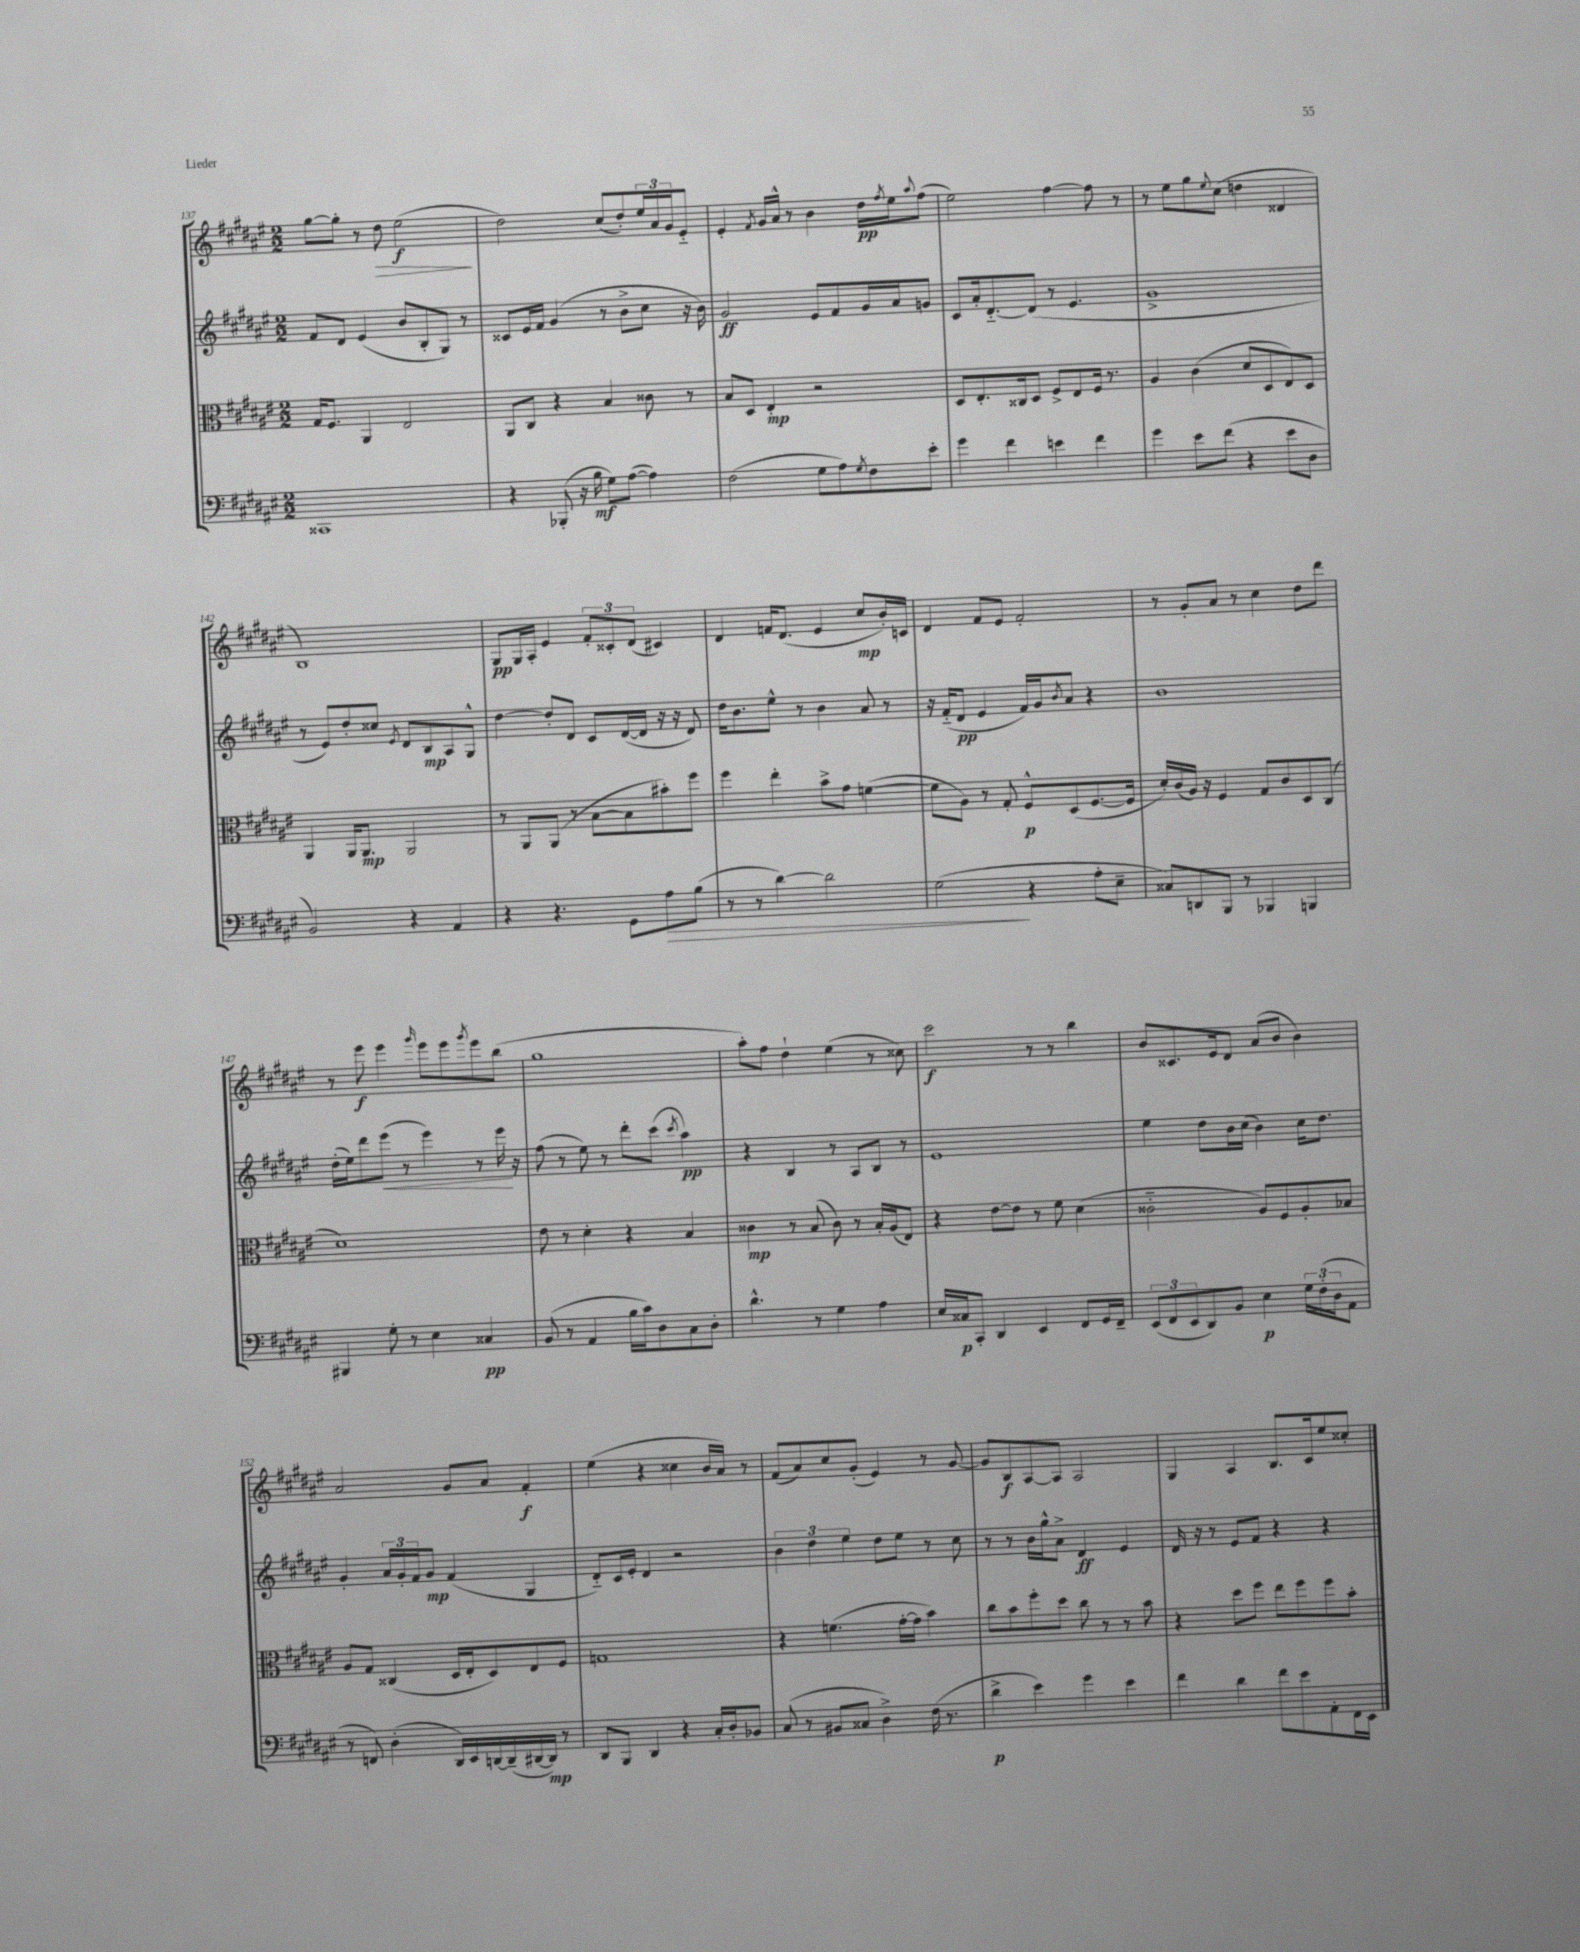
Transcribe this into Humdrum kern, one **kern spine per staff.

**kern	**kern	**kern	**kern
*staff4	*staff3	*staff2	*staff1
*clefF4	*clefC3	*clefG2	*clefG2
*k[f#c#g#d#a#e#]	*k[f#c#g#d#a#e#]	*k[f#c#g#d#a#e#]	*k[f#c#g#d#a#e#]
*M2/2	*M2/2	*M2/2	*M2/2
1CC##	16G#/LK	8f#/L	[8gg#\L
.	8.F#/J	.	.
.	.	8d#/J	8gg#'\]J
.	4AA#/	(4e#/	8r
.	.	.	8dd#\
.	2E#/	8b/L	(2ee#\
.	.	8B'/	.
.	.	8G#/J)	.
.	.	8r	.
=	=	=	=
4r	8AA#/L	8c##/L	2dd#\)
.	8C#/J	16e#/L	.
.	.	16f#/JJ	.
(8BBB-'/	4r	(4g#/	.
16r	.	.	.
16B\	.	.	.
8G#\L)	4B/	8r	(8cc#/L
([8A#\J	.	8b^\L	8dd#'/)
4A#\])	8c##\	8cc#\J	24ee#/L
.	.	.	24a#/
.	.	.	24g#/J
.	8r	16r	8e#'~/J
.	.	16b\)	.
=	=	=	=
(2F#\	8B/L	2g#/	4e#'/
.	8D#/J	.	.
.	.	.	8qf#/
.	4E#'/	.	16g#/LL
.	.	.	16a#^^/JJ
.	.	.	8r
8G#\L	2r	8e#/L	4b\
8A#\)	.	8f#/	.
8qG#/	.	.	.
8F#\	.	16g#/L	16dd#\LL
.	.	.	8qff#/
.	.	16a#/J	16ee#\J
.	.	.	8qqaa#/
8e#'\J	.	8g/J	(8ff#\J
=	=	=	=
4g#\	8D#/L	8c#/L	2ee#\)
.	8.E#'/	16a#'/k	.
.	.	[8.d#'~/	.
4f#\	.	.	.
.	16C##/k	.	.
.	8D#/J	(8d#/]J	.
4e\	8F#^/L	8r	[4ff#\
.	8E#/	4.e#/	.
4f#\	16F#/Jk	.	8ff#\]
.	8.r	.	.
.	.	.	8r
=	=	=	=
4g#\	4A#/	1g#^	8r
.	.	.	8ee#\L
8e#\L	(4c#\	.	8gg#\
.	.	.	8qqee#/
(8f#\J	.	.	(8cc#\J
4r	8d#/L	.	4dd\
.	8D#/	.	.
8e#\L	8E#/)	.	4d##/
8D#\J	8D#/J	.	.
=	=	=	=
2BB/)	4AA#/	8r	1B)
.	.	8e#/L)	.
.	16AA#/LK	8dd#'/	.
.	8.AA#/J	.	.
.	.	8cc##/J	.
.	.	8qe#/	.
4r	2AA#/	8d#/L	.
.	.	8B/	.
4AA#/	.	8A#/	.
.	.	8G#^^/J	.
=	=	=	=
4r	8r	[4dd#\	8G#/L
.	8AA#/L	.	16G#/L
.	.	.	16A#'/JJ
4.r	(8AA#/J	8dd#'/]L	4e#/
.	8r	8d#/J	.
.	[8B\L	8c#/L	12f#'/L
.	.	.	12c##'/
8GG#\L	8B\]	([16d#/L	.
.	.	.	(12d#/J
.	.	16d#/]JJ	.
8A#\	8b#'\)	16r	4c#/)
.	.	16r	.
(8B\J	8ff#\J	8d#/)	.
=	=	=	=
8r	4ff#\	16dd#\LK	4d#/
.	.	8.b\	.
8r	.	.	.
[4d#\)	4ee#'\	8ee#^^\J	16f/LK
.	.	.	(8.d#/J
.	.	8r	.
2d#\]	8b^\L	4b\	4e#/
.	8g#\J	.	.
.	([4f\	8a#/	8cc#/L
.	.	8r	16b'/L)
.	.	.	16c/JJ
=	=	=	=
(2G#\	8f\]L	16r	4d#/
.	.	(16f#'~/LK	.
.	8A#\J)	8d#/J	.
.	8r	4e#/	8f#/L
.	8G#'/	.	8e#/J
4r	8F#^^/L	16f#/LL)	2f#'/
.	.	16g#/J	.
.	.	8qb/	.
.	(8D#/	8a#/J	.
8A#'\L	[8.F#/	4r	.
8E#~\J	.	.	.
.	16F#/]Jk	.	.
=	=	=	=
8C##/L)	16d#'/LL)	1b	8r
.	(16c#/	.	.
8DD/	16A#/JJ)	.	8g#'/L
.	16r	.	.
8BBB/J	4F#/	.	8a#/J
8r	.	.	8r
4BBB-/	8G#/L	.	4cc#\
.	8c#/	.	.
4BBB/	8D#/	.	8dd#\L
.	(8C#/J	.	8ddd#\J
=	=	=	=
4BBB#/	1d#)	(16dd#'\LL	8r
.	.	16ee#\J)	.
.	.	8ddd#\	8eee#\
8G#'\	.	(8eee#\J	4eee#\
8r	.	8r	.
.	.	.	16qqggg#/
4E#\	.	4eee#\)	8eee#\L
.	.	.	8eee#\
.	.	.	8qggg#/
4C##/	.	8r	8eee#\
.	.	16eee#\	(8bb\J
.	.	16r	.
=	=	=	=
(8BB/	8e#\	(8ff#\	1gg#
8r	8r	8r	.
4AA#/	4d#'\	8ee#\)	.
.	.	8r	.
16B\LL	4r	8ddd#'\L	.
16c#\J)	.	.	.
8D#\	.	(8ccc#\J	.
.	.	8qccc#/	.
8C#\	4B/	4aa#\)	.
8D#'\J	.	.	.
=	=	=	=
4.d#^^\	4c##\	4r	8aa#'\L)
.	.	.	8ff#\J
.	8r	4B/	4dd#`\
8r	(8B/	.	.
4G#\	8c##\)	8r	(4ee#\
.	8r	8A#/L	.
4A#\	16B'/LL	8B/J	8r
.	(16A#/J	.	.
.	8E#/J)	8r	8cc##\)
=	=	=	=
16E#/LL	4r	1e#	2ccc#\
16C##/J	.	.	.
8CC#'/J	.	.	.
4DD#/	[8e#\L	.	.
.	8e#\]J	.	.
4EE#/	8r	.	8r
.	8f#\	.	8r
8FF#/L	(4d#\	.	4bb\
16GG#/L	.	.	.
16FF#~/JJ	.	.	.
=	=	=	=
(12EE#/L	2c##'~\	4ee#\	8b/L
12FF#/	.	.	.
.	.	.	8.c##/
12EE#/	.	.	.
8DD#/)	.	8dd#\L	.
.	.	.	16e#/k
8BB/J	.	16b\L	8d#/J
.	.	(16cc#\JJ	.
4E#\	8A#/L)	4b\)	(8a#/L
.	8F#/	.	8b/J
24G#\LL	8A#'/	16cc#\LK	4b\)
(24F#'\	.	.	.
.	.	8.dd#\J	.
24D#\J	.	.	.
8AA#\J	8B-/J	.	.
=	=	=	=
8r	8A#/L	4g#'/	2a#/
8FF/)	8G#/J	.	.
(4D#'\	(4C##/	24a#/LL	.
.	.	24g#'/	.
.	.	24f#/J	.
.	.	8g#/J	.
16DD#/LL)	16D#/LL	(4f#/	8g#/L
16EE#/	16E#'/J	.	.
[16DD/	8D#/)	.	8a#/J
(16DD~/]	.	.	.
[16DD#/	8E#/	4G#/	4f#'/
16DD#/]JJ)	.	.	.
8r	8F#/J	.	.
=	=	=	=
8DD#/L	1G	8d#'~/L)	(4ee#\
8BBB/J	.	16c#/L	.
.	.	16e#'/JJ	.
4DD#/	.	4d#/	4r
4r	.	2r	4cc##\
16C#'/LL	.	.	16b/LL
16D#'/J	.	.	16a#/JJ)
8BB-/J	.	.	8r
=	=	=	=
(8C#/	4r	6b\	(8f#/L
8r	.	.	8a#/)
.	.	6dd#\	.
8BB#/L	(4.f\	.	8cc#/
.	.	6ee#\	.
8C##/J	.	.	(8g#'/J
4D#^\)	.	8dd#\L	4e#/)
.	[16g#'\LL	8ee#\J	.
.	16g#\]JJ	.	.
(16F#\	4b\)	8r	8r
8.r	.	.	.
.	.	8cc#\	[8g#/
=	=	=	=
4d#^\	8cc#\L	8r	8g#/]L
.	8b\	8r	8B/
4e#\)	8ff#'\	16b\LL	[8A#/
.	.	16gg#^^\J	.
.	8dd#\J	8a#^\J	8A#/]J
4g#\	8cc#\	4d#/	2A#/
.	8r	.	.
4e#\	8r	4e#/	.
.	8b\	.	.
=	=	=	=
4f#\	4r	16d#/	4G#/
.	.	16r	.
.	.	8r	.
4d#\	8dd#\L	8e#/L	4A#/
.	8ff#\J	8f#/J	.
8f#\L	8ee#\L	4r	8.B/L
8e#\	8ff#\	.	.
.	.	.	16c#/k
8AA#'\	8ff#\	4r	8ee#/
16FF#\L	8b'\J	.	8cc##'/J
16EE#\JJ	.	.	.
==	==	==	==
*-	*-	*-	*-
